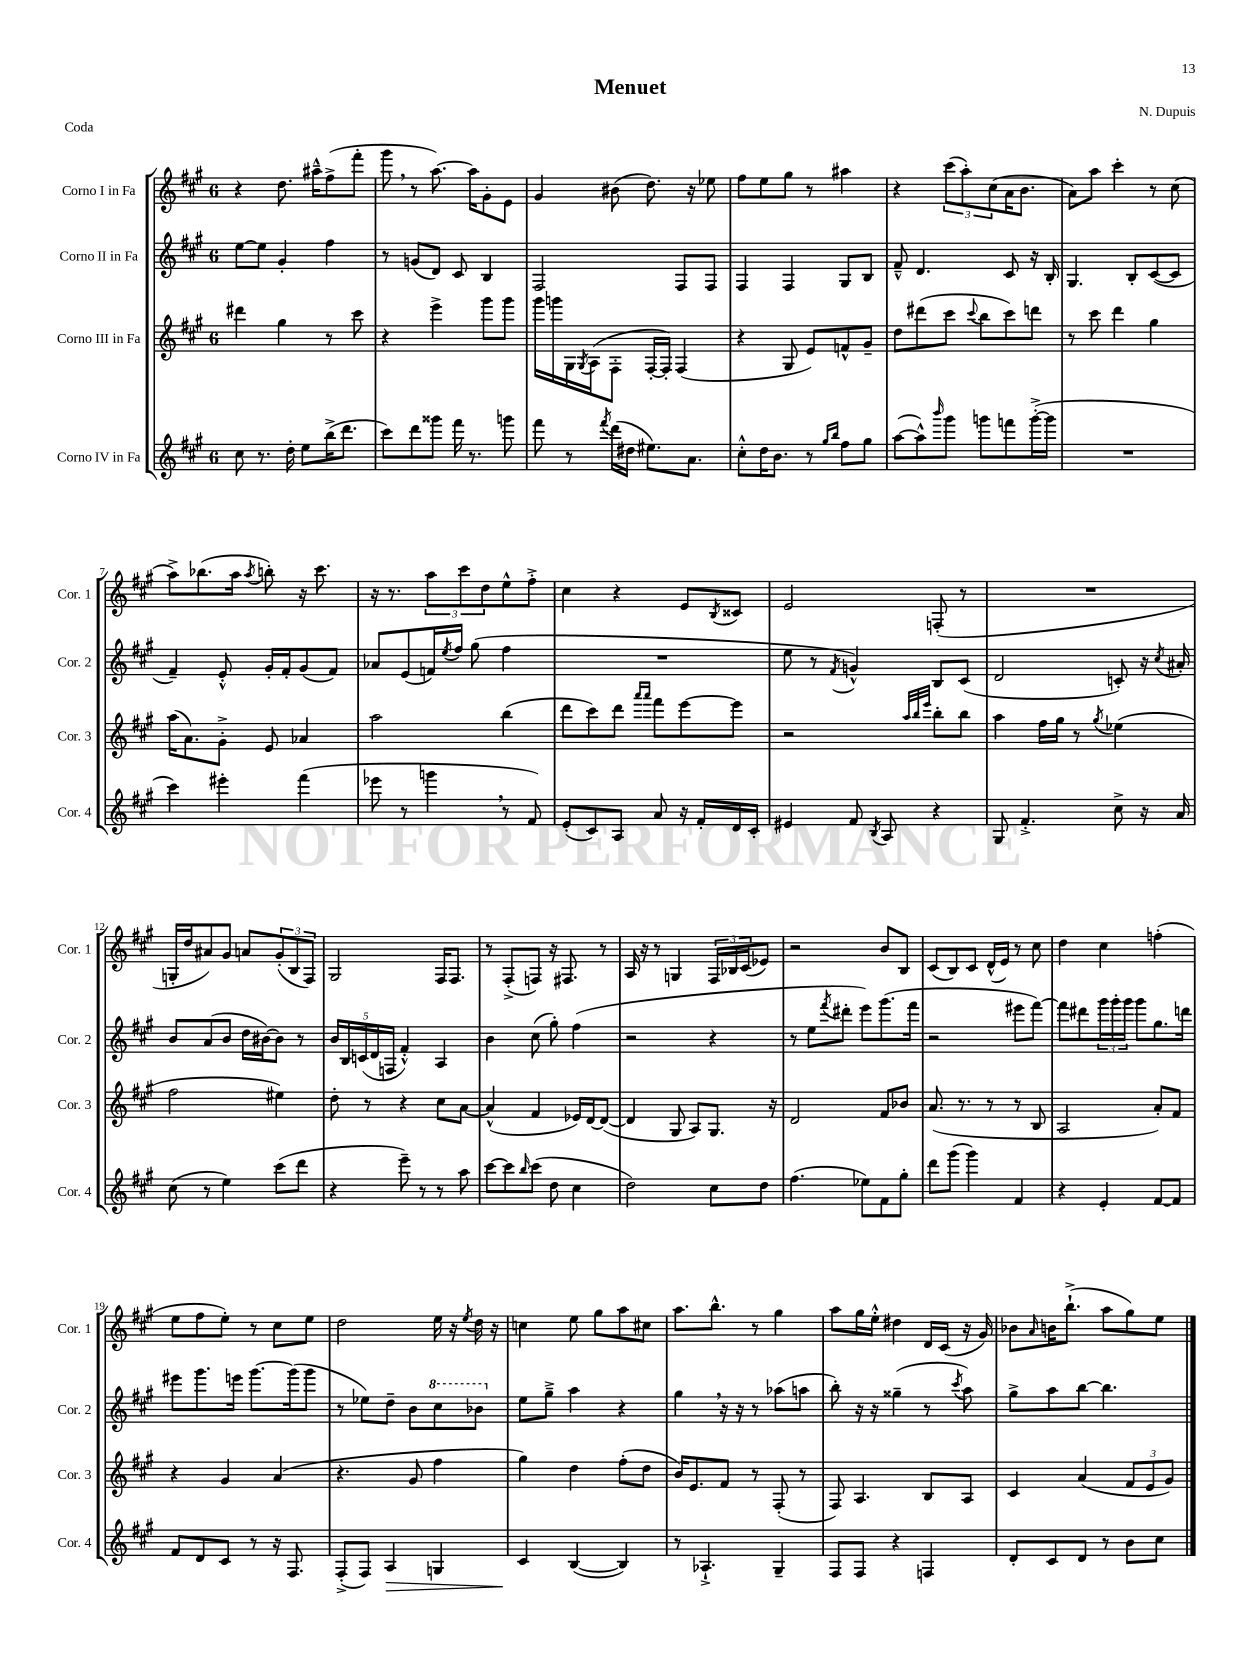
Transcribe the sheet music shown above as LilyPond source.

\header { title = "Menuet" composer = "N. Dupuis" piece = "Coda" }
<<
\new StaffGroup <<
\new Staff = "s0" \with { instrumentName = "Corno I in Fa" shortInstrumentName = "Cor. 1" } {
    \clef treble \key a \major \once \override Staff.TimeSignature.style = #'single-digit \time 6/8
    r4 d''8. ais''16---^ fis''8->( fis'''8-. |
    gis'''8 \breathe r8 a''8.~) a''16 gis'8-. e'8 |
    gis'4 bis'8( d''8.) r16 ees''8 |
    fis''8 e''8 gis''8 r8 ais''4 |
    r4 \tuplet 3/2 { cis'''8( a''8-.) cis''8( } a'16 b'8. |
    a'8) a''8 cis'''4-. r8 cis''8( |
    a''8->) bes''8.( a''16 \acciaccatura { a''8 } b''8-.) r16 cis'''8. |
    r16 r8. \tuplet 3/2 { a''8 cis'''8 d''8 } e''8-^ fis''8-.-> |
    cis''4 r4 e'8 \acciaccatura { b8 } cisis'8 |
    e'2 f8-.( r8 |
    R2. |
    g16-. d''16 ais'8) gis'8 a'8 \tuplet 3/2 { gis'8-.( b8 fis8) } |
    gis2 fis16 fis8. |
    r8 fis8-.->( f8) r16 fis8. r8 |
    a16 r16 r8 g4 \tuplet 3/2 { fis16 bes16 cis'16( } ees'8) |
    r2 b'8 b8 |
    cis'8( b8) cis'8 d'16-^( e'16) r8 cis''8 |
    d''4 cis''4 f''4-.( |
    e''8 fis''8 e''8-.) r8 cis''8 e''8 |
    d''2 e''16 r16 \acciaccatura { e''8 } d''16 r16 |
    c''4 e''8 gis''8 a''8 cis''8 |
    a''8. b''8.-^ r8 gis''4 |
    a''8 gis''16 e''16-.-^ dis''4 d'16 cis'16( r16 gis'16) |
    bes'8 \grace { a'16 } b'16 b''8.-!->( a''8 gis''8) e''8 \bar "|." |
}
\new Staff = "s1" \with { instrumentName = "Corno II in Fa" shortInstrumentName = "Cor. 2" } {
    \clef treble \key a \major \once \override Staff.TimeSignature.style = #'single-digit \time 6/8
    e''8~ e''8 gis'4-. fis''4 |
    r8 g'8( d'8) cis'8 b4 |
    fis2 fis8 fis8 |
    fis4 fis4 gis8 b8 |
    fis'8---^ d'4. cis'8 r16 b16-. |
    gis4. b8-. cis'8~( cis'8 |
    fis'4--) e'8-.-^ gis'16-. fis'16-. gis'8( fis'8) |
    aes'8 e'8( f'16) \acciaccatura { e''8 } fis''16 gis''8( fis''4 |
    R2. |
    e''8 r8 \acciaccatura { fis'8 } g'4-^) b8 cis'8( |
    d'2 c'8-.) r16 \acciaccatura { cis''8 } ais'16-. |
    b'8 a'8( b'8 d''16 bis'16~) bis'8 r8 |
    \tuplet 5/4 { b'16 b16 c'16( d'16 f16 } fis'4-.-^) a4 |
    b'4 cis''8( gis''8-.) fis''4( |
    r2 r4 |
    r8 e''8 \acciaccatura { fis'''8 } dis'''8-. e'''8) gis'''8.( fis'''16 |
    r2 eis'''8 fis'''8~) |
    fis'''8 dis'''8 \tuplet 3/2 { gis'''16 gis'''16-. gis'''16 } gis'''8 gis''8. d'''16 |
    eis'''8 gis'''8. e'''16 gis'''8.~ gis'''16( gis'''8 |
    r8 ees''8) d''8-- b'8 \ottava #1 cis'''8 bes''8 \ottava #0 |
    e''8 gis''8---> a''4 r4 |
    gis''4 \breathe r16 r16 r8 aes''8( a''8 |
    b''8-.) r16 r16 gisis''4--( r8 \acciaccatura { cis'''8 } a''8) |
    gis''8-> a''8 b''8~ b''4. \bar "|." |
}
\new Staff = "s2" \with { instrumentName = "Corno III in Fa" shortInstrumentName = "Cor. 3" } {
    \clef treble \key a \major \once \override Staff.TimeSignature.style = #'single-digit \time 6/8
    dis'''4 gis''4 r8 cis'''8 |
    r4 e'''4-> gis'''8 gis'''8 |
    gis'''16 g'''16 gis16 \acciaccatura { gis8 } a16( fis8-. fis16~-. fis16-.) fis4( |
    r4 gis8 e'8) f'8-^ gis'8-- |
    d''8 dis'''8( cis'''8 \appoggiatura { cis'''8 } b''8 cis'''8) d'''8 |
    r8 cis'''8 d'''4 gis''4 |
    a''16( a'8.) gis'8-.-> e'8 aes'4 |
    a''2 b''4( |
    d'''8 cis'''8) d'''8 \grace { a'''16 a'''16 } fis'''8 e'''8~ e'''8 |
    r2 \grace { a''32 b''32 e'''32 } b''8-. b''8 |
    a''4 fis''16 gis''16 r8 \acciaccatura { gis''8 } ees''4( |
    fis''2 eis''4) |
    d''8-. r8 r4 cis''8 a'8~ |
    a'4-^( fis'4 ees'16) d'16~ d'8~( |
    d'4 gis8 a8) gis8. r16 |
    d'2 fis'8 bes'8 |
    a'8.( r8. r8 r8 b8 |
    a2 a'8-.) fis'8 |
    r4 gis'4 a'4( |
    r4. gis'8 fis''4 |
    gis''4) d''4 fis''8-.( d''8 |
    b'16) e'8. fis'8 r8 fis8-.( r8 |
    fis8) a4. b8 a8 |
    cis'4 a'4( \tuplet 3/2 { fis'8 e'8 gis'8) } \bar "|." |
}
\new Staff = "s3" \with { instrumentName = "Corno IV in Fa" shortInstrumentName = "Cor. 4" } {
    \clef treble \key a \major \once \override Staff.TimeSignature.style = #'single-digit \time 6/8
    cis''8 r8. d''16-. e''8 b''16->( d'''8. |
    cis'''8) d'''8 gisis'''8 fis'''16 r8. g'''8 |
    fis'''8 r8 \acciaccatura { fis'''8 } d'''16( dis''16 eis''8.) a'8. |
    cis''8-.-^ d''16 b'8. r8 \grace { gis''16 b''16 } fis''8 gis''8 |
    a''8~( a''8-^) \grace { b'''16 } gis'''8 g'''8 f'''8 g'''16~-.->( g'''16 |
    R2. |
    cis'''4) eis'''4-. fis'''4( |
    ees'''8 r8 g'''4 \breathe r8 fis'8) |
    e'8-.( cis'8) a8 a'8 r16 fis'16-. d'16 cis'16-. |
    eis'4 fis'8 \acciaccatura { b8 } a8 r4 |
    gis8 fis'4.-.-> cis''8-> r16 a'16 |
    cis''8( r8 e''4) cis'''8( d'''8 |
    r4 e'''8--) r8 r8 a''8 |
    cis'''8~ cis'''8 \grace { b''16 } cis'''8( d''8 cis''4 |
    d''2) cis''8 d''8 |
    fis''4.( ees''8) fis'8 gis''8-. |
    d'''8 gis'''8( gis'''4) fis'4 |
    r4 e'4-. fis'8~ fis'8 |
    fis'8 d'8 cis'8 r8 r16 fis8. |
    fis8-.->( fis8) a4\> g4 |
    cis'4\! b4~( b4) |
    r8 aes4.-!-> gis4-- |
    fis8 fis8 r4 f4 |
    d'8-. cis'8 d'8 r8 b'8 cis''8 \bar "|." |
}
>>
>>
